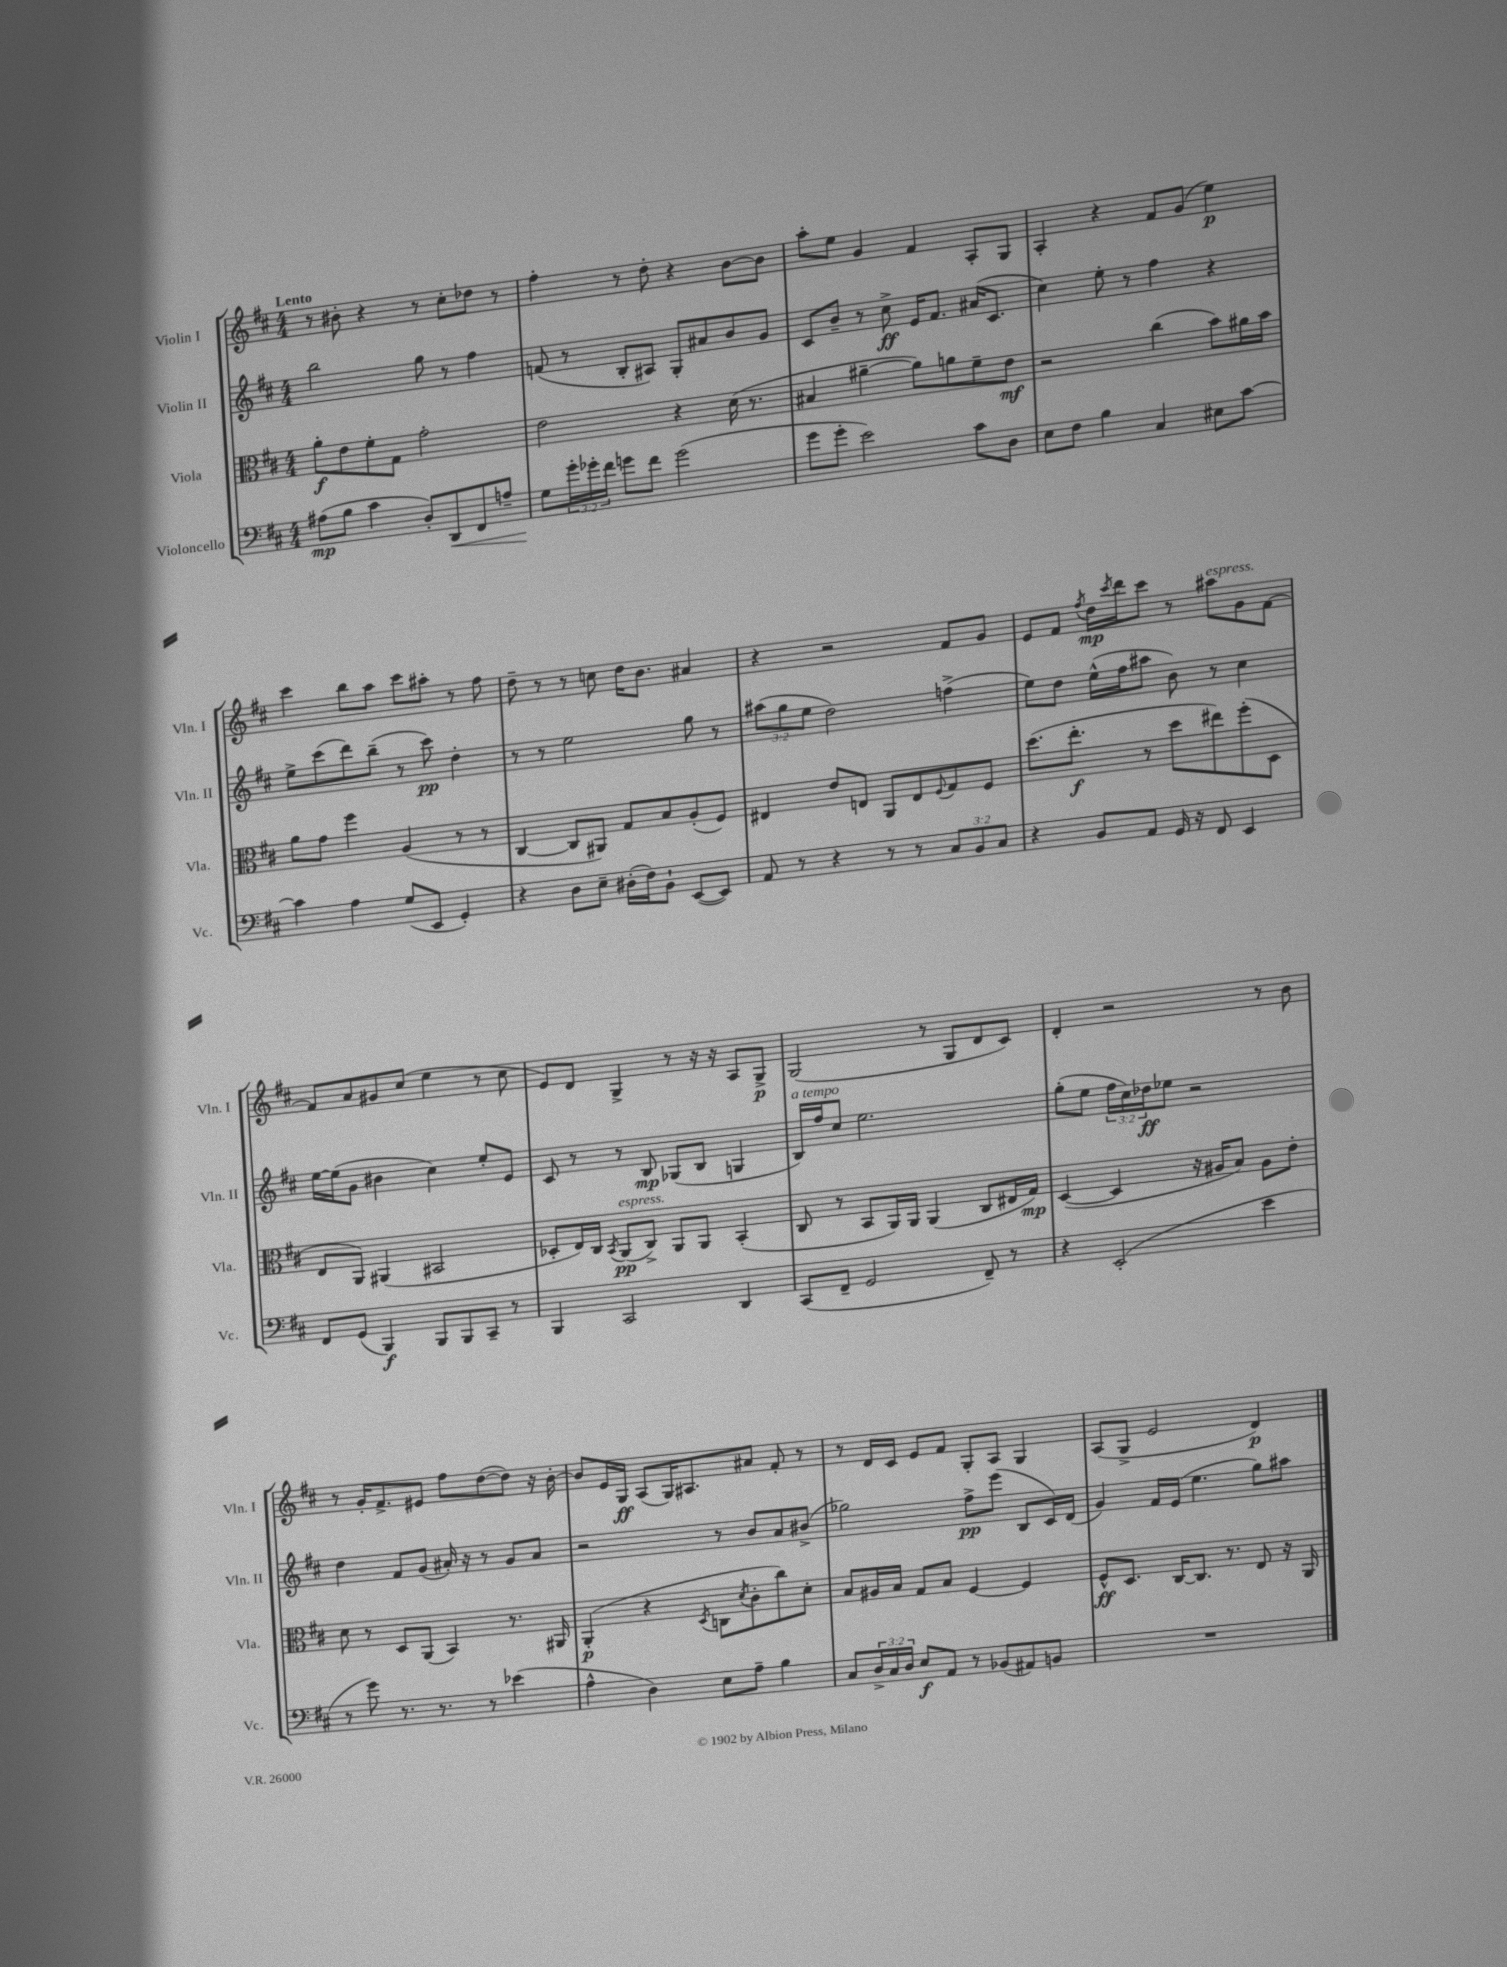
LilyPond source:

<<
\new StaffGroup <<
\new Staff = "s0" \with { instrumentName = "Violin I" shortInstrumentName = "Vln. I" } {
    \clef treble \key d \major \numericTimeSignature \time 4/4 \tempo "Lento"
    r8 bis'8-. r4 r8 cis''8-. des''8 r8 |
    fis''4-. r8 d''8-. r4 b'8~ b'8 |
    a''8-. e''8 g'4 fis'4 a8-. g8 |
    a4-. r4 fis'8 g'8( e''4\p) |
    cis'''4 b''8 a''8 cis'''8 ais''8-. r8 fis''8 |
    d''8-- r8 r8 c''8 d''16 b'8. ais'4 |
    r4 r2 fis'8 g'8 |
    e'8 fis'8 \acciaccatura { fis''8 } d''16\mp \acciaccatura { cis'''8 } d'''16 cis'''8 r8 ais''8^\markup { \italic "espress." } g'8 fis'8~ |
    fis'8 a'8 gis'8 cis''8( e''4 r8 cis''8 |
    e'8) d'8 g4-> r8 r16 r16 a8 g8->\p |
    g2( r8 g8 d'8 cis'8) |
    d'4-. r2 r8 b'8 |
    r8 g'16-. fis'8.-> eis'8 fis''8 d''8~( d''8) r16 b'16~-. |
    b'8 e'16 g16\ff a8( g16) ais8. ais'8 fis'8-. r8 |
    r8 d'16 cis'16 e'8 fis'8 g8-. a8 g4 |
    a8( g8-> e'2 d'4\p) \bar "|." |
}
\new Staff = "s1" \with { instrumentName = "Violin II" shortInstrumentName = "Vln. II" } {
    \clef treble \key d \major \numericTimeSignature \time 4/4 \override Staff.TupletNumber.text = #tuplet-number::calc-fraction-text
    b''2 g''8 r8 fis''4 |
    f'8( r8 b8-. ais8) g8-. ais'8 b'8 g'8 |
    cis'8 b'8-- r8 cis''8->\ff e'16 fis'8. ais'16( cis'8. |
    cis''4) e''8-. r8 fis''4 r4 |
    e''8-> cis'''8( d'''8) b''8--( r8 cis'''8\pp) d''4-. |
    r8 r8 e''2 g''8 r8 |
    \tuplet 3/2 { ais''8( g''8 e''8 } d''2) f''4->( |
    e''8) d''8 e''16-^( fis''16 ais''8 b'8) r8 cis''4 |
    e''16~ e''16( g'8 bis'4 cis''4) e''8-. e'8 |
    cis'8 r8 r8 b8\mp ges8( b8 g4 |
    b16^\markup { \italic "a tempo" }) fis''16 cis''8 e''2. |
    g''8-.( e''8 \tuplet 3/2 { fis''16 cis''16) des''16\ff } ees''8 r2 |
    d''4 fis'8 g'8( ais'16-.) r16 r8 g'8 ais'8 |
    r2 r8 b'8 a'8 bis'8->( |
    ges''2) fis''8->\pp e'''8( b8 cis'16) d'16( |
    g'4) fis'16 e'16( e''4. g''8) ais''8 \bar "|." |
}
\new Staff = "s2" \with { instrumentName = "Viola" shortInstrumentName = "Vla." } {
    \clef alto \key d \major \numericTimeSignature \time 4/4
    a'8-.\f e'8 fis'8-. g8 g'2-. |
    e'2 r4 d'16( r8. |
    bis4 ais'4~-- ais'8) a'8 fis'8-- e'8\mf |
    r2 cis''4( b'8) ais'16 b'16 |
    a'8 g'8 fis''4 a4( r8 r8 |
    cis4~ cis8 ais,8) g8 b8 a8-.( fis8) |
    eis4 e'8 e8 a,8 e8 \appoggiatura { fis8 } g8 fis8 |
    d''8.( e''8.-.\f r8 d''8 eis''8) fis''8-.( d8 |
    e8 a,8) ais,4( bis,2 |
    des8-. e16) cis16 \acciaccatura { b,8 } a,8\pp^\markup { \italic "espress." }( cis8->) a,8 a,8 b,4-.( |
    cis8 r8 b,8 a,16) a,16 a,4( cis8 eis16 g16\mp) |
    d4~( d4 r16 ais16 b8) ais8 e'8-. |
    d'8 r8 d8 a,8( b,4) r8. ais,16 |
    a,4-.\p( r4 \acciaccatura { d8 } c8 \acciaccatura { d'8 } cis'8-. cis''8) d'8-. |
    b8 ais16 b16 g8 b8 fis4~ fis4 |
    fis8-^\ff d8. cis16~ cis8. r8. e8 r16 a,16 \bar "|." |
}
\new Staff = "s3" \with { instrumentName = "Violoncello" shortInstrumentName = "Vc." } {
    \clef bass \key d \major \numericTimeSignature \time 4/4 \override Staff.TupletNumber.text = #tuplet-number::calc-fraction-text
    ais8\mp( b8 cis'4 d8-.) d,8\< fis,8 a8-- |
    g8\! \tuplet 3/2 { g'16-. ges'16-. fis'16 } g'8 fis'8 g'2( |
    g'8 g'8-. e'2) cis'8 d8 |
    e8 fis8 b4 cis4 eis8 cis'8~ |
    cis'4 a4 g8( e,8 g,4-.) |
    r4 d8 e8-- dis16-.( fis16) b,8-! e,8~( e,8) |
    a,8 r8 r4 r8 r8 \tuplet 3/2 { cis8 b,8 cis8 } |
    r4 b,8 a,8 g,16 r16 fis,8 e,4 |
    fis,8 g,8( b,,4\f) b,,8 b,,8 cis,8-- r8 |
    b,,4 cis,2 d,4 |
    cis,8( fis,8-- g,2 fis,8--) r8 |
    r4 e,2-.( e'4 |
    r8 g'8) r8. r8. r8 ees'4( |
    a4-^ d4) e8 a8-- b4 |
    cis8 \tuplet 3/2 { d16-> cis16 d16 } e8\f a,8 r8 bes,8( ais,8) b,8 |
    R1 \bar "|." |
}
>>
>>
\layout { \context { \Score \remove "Bar_number_engraver" } }
